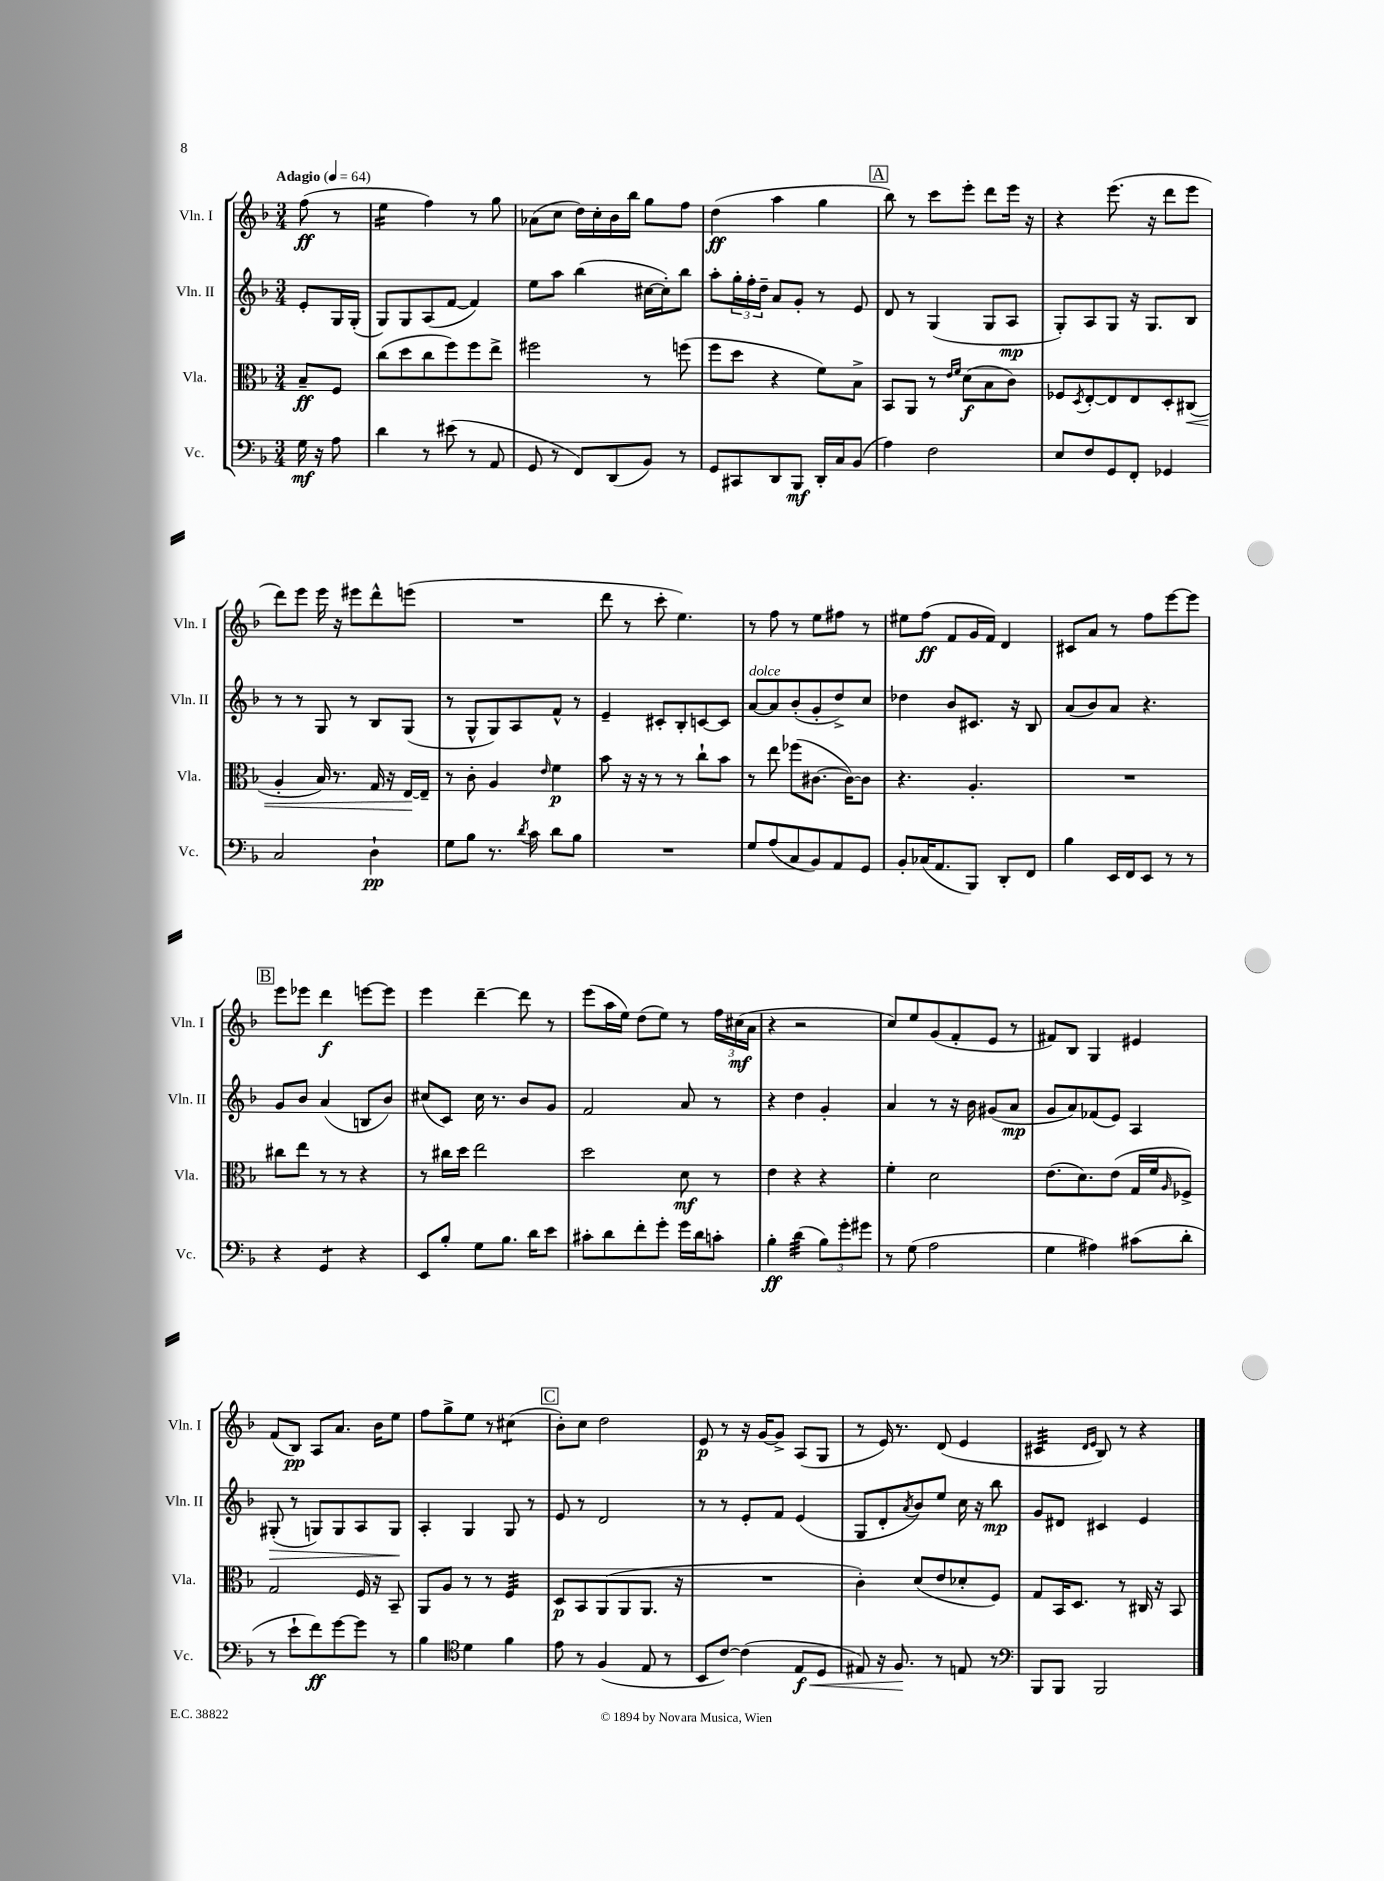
<<
\new StaffGroup <<
\new Staff = "s0" \with { instrumentName = "Vln. I" shortInstrumentName = "Vln. I" } {
    \clef treble \key f \major \numericTimeSignature \time 3/4 \partial 4 \tempo "Adagio" 4 = 64
    f''8\ff( r8 |
    e''4:16 f''4) r8 g''8 |
    aes'8( c''8 d''16) c''16-. bes'16 bes''16 g''8 f''8 |
    d''4\ff( a''4 g''4 |
    \mark \markup { \box "A" } bes''8) r8 c'''8 e'''8-. d'''8 e'''16 r16 |
    r4 e'''8.( r16 d'''8 e'''8 |
    d'''8) e'''8 e'''16 r16 eis'''8 d'''8-^ e'''8( |
    R2. |
    d'''8 r8 c'''8-. e''4.) |
    r8 f''8 r8 e''8 fis''8 r8 |
    eis''8 f''8\ff( f'8 g'16 f'16) d'4 |
    cis'8 a'8 r8 f''8 e'''8~ e'''8 |
    \mark \markup { \box "B" } e'''8 ees'''8 d'''4\f e'''8~ e'''8 |
    e'''4 d'''4~-- d'''8 r8 |
    e'''8( a''16 e''16) d''8( e''8) r8 \tuplet 3/2 { f''16 cis''16\mf( a'16 } |
    r4 r2 |
    c''8) e''8 g'8( f'8-. e'8 r8 |
    fis'8) bes8 g4 eis'4 |
    f'8( bes8\pp) a8 a'8. bes'16 e''8 |
    f''8 g''8-> e''8 r8 cis''4:8( |
    \mark \markup { \box "C" } bes'8-.) c''8 d''2 |
    e'8\p r8 r16 g'16~ g'8-> a8( g8 |
    r8 e'16) r8. d'8( e'4 |
    cis'4:32 \grace { d'16 e'16 } bes8) r8 r4 \bar "|." |
}
\new Staff = "s1" \with { instrumentName = "Vln. II" shortInstrumentName = "Vln. II" } {
    \clef treble \key f \major \numericTimeSignature \time 3/4 \partial 4
    e'8-. g16 g16-.( |
    g8) g8 a8( f'8~ f'4) |
    e''8 a''8 bes''4( cis''16~ cis''16-.) bes''8 |
    a''8-. \tuplet 3/2 { g''16-. f''16-. d''16-- } a'8 g'8-. r8 e'8 |
    \mark \markup { \box "A" } d'8 r8 g4( g8 a8\mp |
    g8-.) a8 g8 r16 g8. bes8 |
    r8 r8 g8 r8 bes8 g8( |
    r8 g8-^ g8) a8 f'8-^ r8 |
    e'4-- cis'8-. bes8-. c'8~ c'8 |
    a'8~^\markup { \italic "dolce" } a'8 bes'8-.( g'8-. d''8->) c''8 |
    des''4 bes'8 cis'8. r16 bes8 |
    a'8( bes'8) a'8 r4. |
    \mark \markup { \box "B" } g'8 bes'8 a'4( b8 bes'8) |
    cis''8( c'8) cis''16 r8. bes'8 g'8 |
    f'2 a'8 r8 |
    r4 d''4 g'4-. |
    a'4 r8 r16 bes'16 gis'8( a'8\mp |
    g'8 a'8) fes'8( e'8) a4 |
    gis8-.\>( r8 g8) g8 a8 g8\! |
    a4-. g4 g8 r8 |
    \mark \markup { \box "C" } e'8 r8 d'2 |
    r8 r8 e'8-. f'8 e'4( |
    g8 d'8-. \acciaccatura { a'8 } bes'8) e''8 c''16 r16 bes''8\mp |
    g'8 dis'8 cis'4 e'4 \bar "|." |
}
\new Staff = "s2" \with { instrumentName = "Vla." shortInstrumentName = "Vla." } {
    \clef alto \key f \major \numericTimeSignature \time 3/4 \partial 4
    bes8--\ff f8 |
    c''8( d''8 c''8 f''8) f''8 e''8-> |
    fis''2 r8 f''8( |
    f''8 d''8 r4 f'8) bes8-> |
    \mark \markup { \box "A" } bes,8 a,8 r8 \grace { e'16 f'16 } d'8\f( bes8 c'8) |
    fes8 \acciaccatura { d8 } e8~-. e8 e8 d8-. cis8\<( |
    a4-. bes16) r8. g16 r16 e16~\! e16-- |
    r8 c'8-. a4 \grace { e'16 } f'4\p |
    bes'8 r16 r16 r8 r8 c''8-! bes'8 |
    r8 e''8 fes''8( cis'8.~ cis'16~) cis'8 |
    r4. a4.-. |
    R2. |
    \mark \markup { \box "B" } cis''8 e''8 r8 r8 r4 |
    r8 cis''16 d''16 e''2 |
    d''2 d'8\mf r8 |
    e'4 r4 r4 |
    f'4-. d'2 |
    e'8.( d'8.) e'8( g16 f'16 \grace { a16 } fes8->) |
    g2 f16 r16 bes,8-- |
    a,8 a8 r8 r8 f4:32 |
    \mark \markup { \box "C" } d8\p bes,8 a,8( a,8 a,8. r16 |
    R2. |
    c'4-.) d'8( e'8 des'8-. f8) |
    g8 bes,16 d8. r8 cis16 r16 bes,8 \bar "|." |
}
\new Staff = "s3" \with { instrumentName = "Vc." shortInstrumentName = "Vc." } {
    \clef bass \key f \major \numericTimeSignature \time 3/4 \partial 4
    g16\mf r16 a8 |
    d'4 r8 eis'8( r8 a,8 |
    g,8 r8 f,8) d,8( bes,8) r8 |
    g,8 cis,8 d,8 bes,,8\mf d,16-. c16 bes,8( |
    \mark \markup { \box "A" } a4) f2 |
    e8 f8 g,8 f,8-. ges,4 |
    c2 d4-!\pp |
    g8 bes8 r8. \acciaccatura { d'8 } c'16 d'8 bes8 |
    R2. |
    g8 a8( c8 bes,8) a,8 g,8 |
    bes,8-. ces16( a,8. bes,,8) d,8-. f,8 |
    bes4 e,16 f,16 e,8 r8 r8 |
    \mark \markup { \box "B" } r4 g,4:8 r4 |
    e,8 bes8-. g8 bes8. d'16 e'8 |
    cis'8-. d'8 f'8-. g'8-. g'16 d'16 c'8-. |
    bes4-.\ff d'4:32( \tuplet 3/2 { bes8) g'8-. gis'8 } |
    r8 g8( a2 |
    g4 ais4) cis'8( d'8-. |
    r8 e'8-! f'8\ff) g'8~ g'8 r8 |
    bes4 \clef tenor d'4 f'4 |
    \mark \markup { \box "C" } e'8 r8 f4( e8 r8 |
    bes,8 c'8~) c'4( e8\f\< d8 |
    eis8) r16 f8.\! r8 e8 r8 |
    \clef bass bes,,8 bes,,8 bes,,2 \bar "|." |
}
>>
>>
\layout { \context { \Score \remove "Bar_number_engraver" } }
